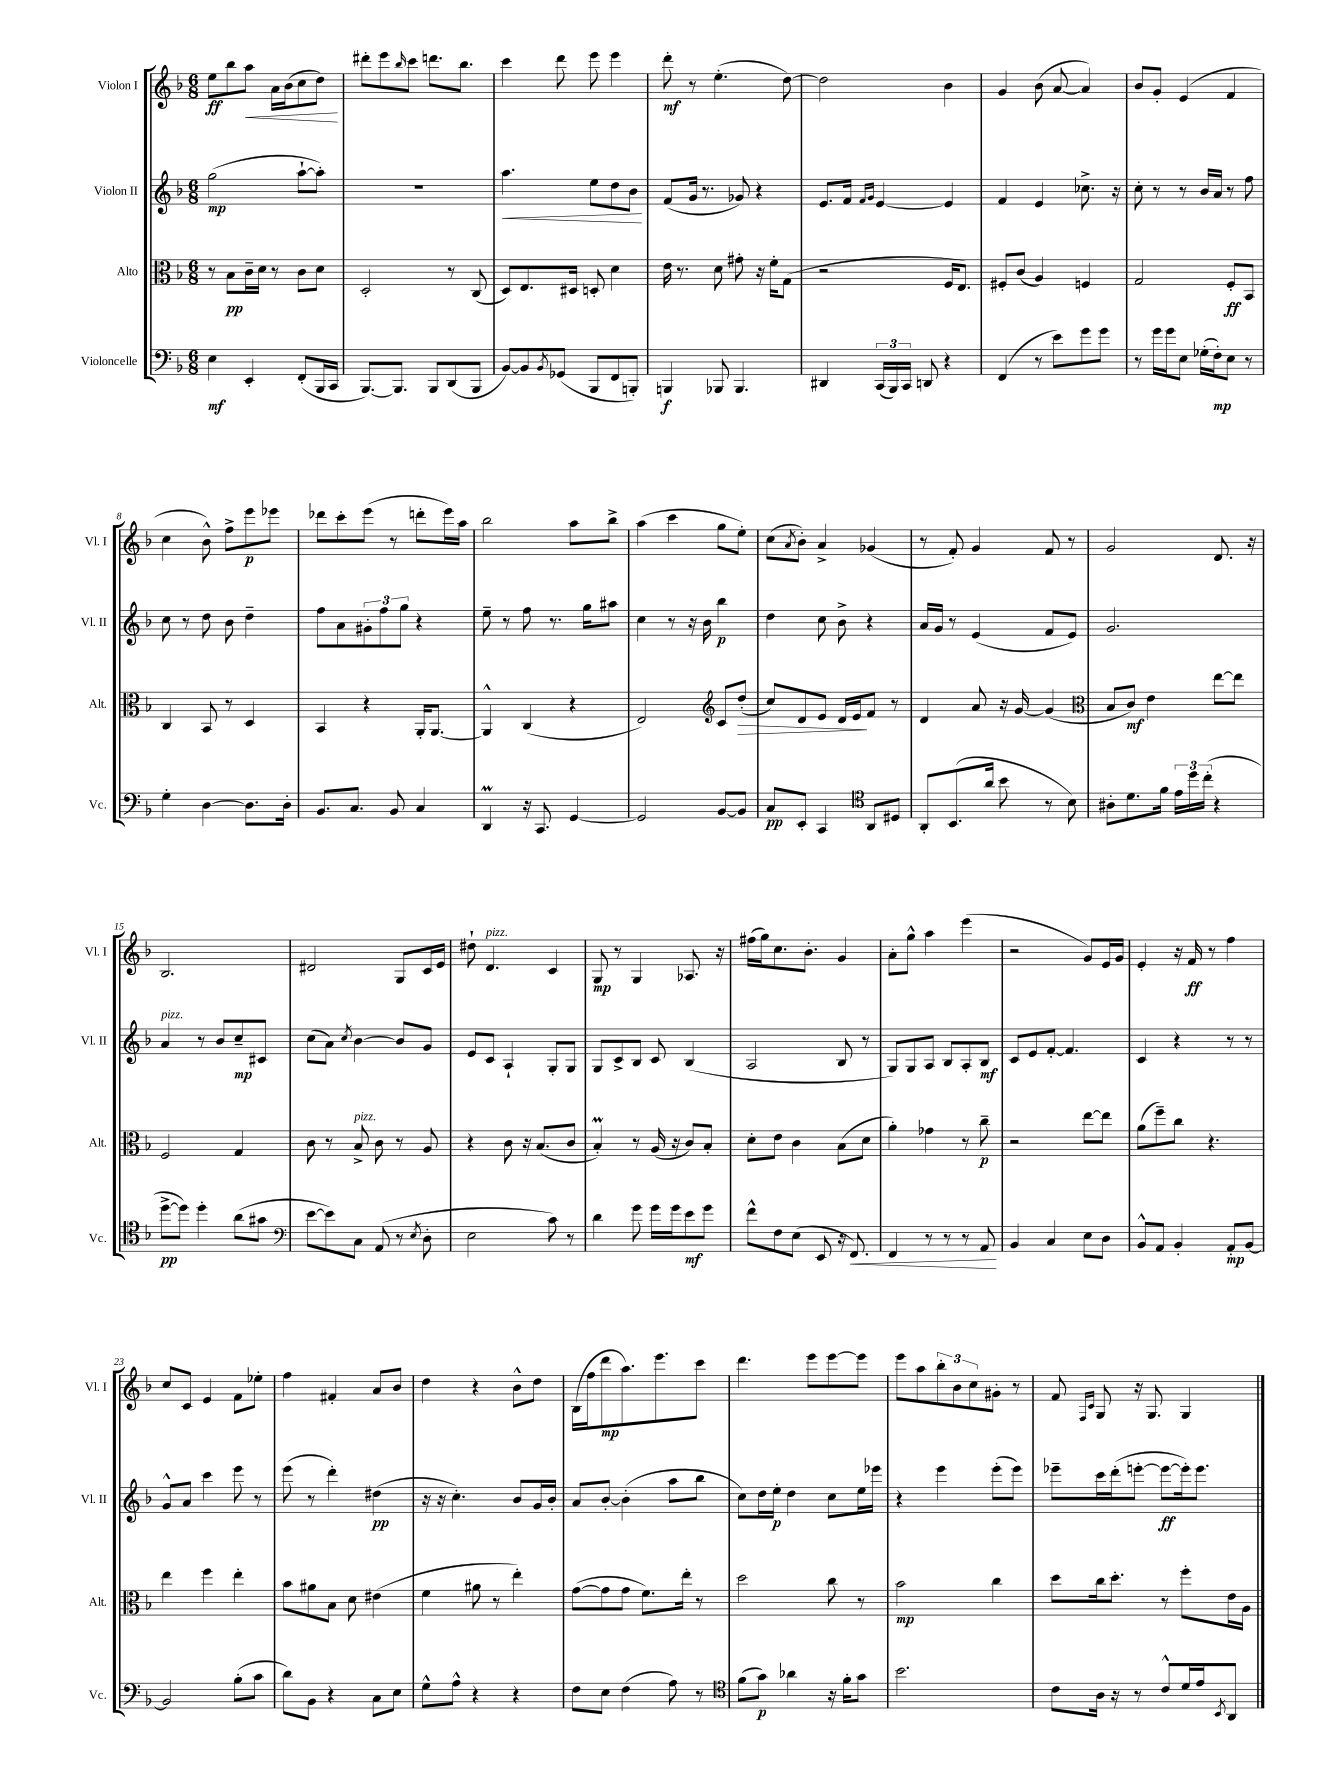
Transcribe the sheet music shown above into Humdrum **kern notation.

**kern	**kern	**kern	**kern
*staff4	*staff3	*staff2	*staff1
*clefF4	*clefC3	*clefG2	*clefG2
*k[b-]	*k[b-]	*k[b-]	*k[b-]
*M6/8	*M6/8	*M6/8	*M6/8
4E	8r	(2gg	8ee
.	8B-	.	8bb-
4EE'	16c~	.	8aa
.	16d	.	.
.	8r	.	16a
.	.	.	(16b-
(8FF'	8c	[8aa`	8cc
16BBB-	8d	8aa'])	8dd)
16CC	.	.	.
=	=	=	=
[8.BBB-)	2D'	2.r	8ddd#'
.	.	.	8eee
8.BBB-]	.	.	.
.	.	.	16qqbb-
.	.	.	8ccc
8BBB-	.	.	8.ddd
(8DD	8r	.	.
.	.	.	8.bb-
8BBB-	(8C	.	.
=	=	=	=
[8BB-)	8D)	4.aa	4ccc
8BB-]	8.E	.	.
8qBB-	.	.	.
(8GG-	.	.	8ddd
.	16D#	.	.
8BBB-	8D'	8ee	8eee
8FF	4d	8dd	4eee
8BBB')	.	8b-	.
=	=	=	=
4BBB	16e	(8f	8ddd'
.	8.r	.	.
.	.	16g	8r
.	.	8.r	.
8BBB-	8d	.	(4.ee'
4.BBB-	8g#'	8g-)	.
.	16r	4r	.
.	16f'	.	.
.	(8G	.	[8dd)
=	=	=	=
4DD#	2r	8.e	2dd]
.	.	16f	.
.	.	16qqf	.
.	.	16qqg	.
(24CC	.	[4e	.
24BBB-)	.	.	.
24CC	.	.	.
8DD	.	.	.
4r	16F	4e]	4b-
.	8.E)	.	.
=	=	=	=
(4FF	8F#'	4f	4g
.	(8c	.	.
8r	4A)	4e	(8b-
8e)	.	.	[8a
8g	4F	8.cc-^	4a])
8g	.	.	.
.	.	16r	.
=	=	=	=
8r	2G	8cc'	8b-
16g	.	8r	8g'
16g	.	.	.
8E	.	8r	(4e
(16G-'	.	16b-	.
16F')	.	16a	.
8E	8F'	8r	4f
8r	8BB-	8ff	.
=	=	=	=
4G'	4C	8cc	4cc
.	.	8r	.
[4D	8BB-	8dd	8b-^^)
.	8r	8b-	8ff^
8.D]	4D	4dd~	8eee
.	.	.	8eee-
16D'	.	.	.
=	=	=	=
8.BB-	4BB-	8ff	8ddd-
.	.	8a	8ccc'
8.C	.	.	.
.	4r	12g#'	(8eee
.	.	12ff	.
8BB-	.	.	8r
.	.	12gg	.
4C	16AA'	4r	8ddd'
.	[8.AA	.	.
.	.	.	16eee)
.	.	.	16aa
=	=	=	=
4DD	4AA^^]	8ee~	2bb-
.	.	8r	.
16r	(4C	8ff	.
8.CC	.	.	.
.	.	8.r	.
[4GG	4r	.	8aa
.	.	16gg	.
.	.	8aa#	8bb-^
=	=	=	=
2GG]	2E)	4cc	(4aa
.	.	8r	4ccc
.	.	16r	.
.	.	16b-	.
*	*clefG2	*	*
[8BB-	8c	4bb-	8gg
8BB-]	(8dd'	.	8ee')
=	=	=	=
8C	8cc)	4dd	(8cc
.	.	.	8qa
8EE'	8d	.	8b-')
4CC	8e	8cc	4a^
.	16d	8b-^	.
.	16e	.	.
*clefC4	*	*	*
8AA	8f	4r	(4g-
8D#	8r	.	.
=	=	=	=
8AA'	4d	16a	8r
.	.	16g	.
(8.BB-	.	8r	8f')
.	8a	(4e	4g
16a	.	.	.
8b-	16r	.	.
.	[16g	.	.
8r	(4g]	8f	8f
8B-)	.	8e)	8r
=	=	=	=
*	*clefC3	*	*
8A#'	8B-	2.g	2g
8.d	8c)	.	.
.	4e	.	.
16f	.	.	.
24e	.	.	.
24dd	.	.	.
(24cc'	.	.	.
4r	[8ee	.	8.d
.	8ee]	.	.
.	.	.	16r
=	=	=	=
[8dd^	2F	4a	2.B-
8dd])	.	.	.
4dd'	.	8r	.
.	.	8b-	.
(8a	4G	8cc~	.
8g#	.	8c#	.
=	=	=	=
*clefF4	*	*	*
[8e	8c	(8cc	2d#
8e])	8r	8a)	.
.	.	8qcc	.
8C	8B-^	[4b-	.
(8AA	8c	.	.
8r	8r	8b-]	8G
8qE	.	.	.
8D'	8A	8g	16c
.	.	.	16e
=	=	=	=
2E	4r	8e	8dd#`
.	.	8c	4.d
.	8c	4A`	.
.	16r	.	.
.	(8.B-	.	.
8c)	.	8G'	4c
8r	8c	8G	.
=	=	=	=
4d	4B-')	8G	8G
.	.	8c^	8r
8g	8r	8B-	4G
16g	(16A	8c	.
16g	16r	.	.
8e	8c)	(4B-	8.A-
8g	8B-'	.	.
.	.	.	16r
=	=	=	=
8f^^	8d'	2A	(16ff#
.	.	.	16gg)
8F	8e	.	8.cc
(8E	4c	.	.
.	.	.	8.b-'
8EE	.	.	.
16r	(8B-	8B-	4g
8.FF)	.	.	.
.	8d	8r	.
=	=	=	=
4FF	4a')	8G)	8a'
.	.	8G	8gg^^
8r	4g-	8A	4aa
8r	.	8B-	.
8r	8r	8A'	(4eee
8AA	8cc~	8B-	.
=	=	=	=
4BB-	2r	8c	2r
.	.	8e	.
4C	.	[8f'	.
.	.	4.f]	.
8E	[8ee	.	8g)
8D	8ee]	.	16e
.	.	.	16g
=	=	=	=
8BB-^^	(8a	4c	4e'
8AA	8ff~)	.	.
4BB-'	8cc	4r	16r
.	.	.	16f
.	4.r	.	8r
8AA'	.	8r	4ff
[8BB-	.	8r	.
=	=	=	=
2BB-]	4ee	8g^^	8cc
.	.	8a	8c
.	4ff	4ccc	4e
(8B-'	4ee'	8eee	8f
8c	.	8r	8ee-'
=	=	=	=
8d)	8b-	(8eee	4ff
8BB-	8a#	8r	.
4r	8B-	4ddd')	4f#'
.	8d	.	.
8C	(4e#	(4dd#	8a
8E	.	.	8b-
=	=	=	=
8G^^	4f	16r	4dd
.	.	16r	.
8A^^	.	4.cc')	.
4r	8a#	.	4r
.	8r	.	.
4r	4ee')	8b-	8b-^^
.	.	16g	8dd
.	.	16b-'	.
=	=	=	=
8F	([8g	8a	(16B-
.	.	.	16ff
8E	8g]	[8b-'	8ddd
(4F	8g	(4b-']	8.aa)
.	8.f)	.	.
.	.	.	8.eee
8A)	.	8aa	.
.	16ee'	.	.
8r	8r	8bb-	8ccc
=	=	=	=
*clefC4	*	*	*
(8f	2dd	8cc)	4.ddd
8g)	.	16dd	.
.	.	16ee'	.
4a-	.	4dd	.
.	.	.	8eee
16r	8cc	8cc	[8eee
16f'	.	.	.
8g	8r	16ee	8eee]
.	.	16eee-	.
=	=	=	=
2.b-	2b-	4r	8eee
.	.	.	8aa
.	.	4eee	12bb-'
.	.	.	12b-
.	.	.	12cc
.	4cc	(8eee'	8g#'
.	.	8eee)	8r
=	=	=	=
8c	8dd	8eee-~	8f
.	.	.	16qqF
.	.	.	16qqc
16A	16cc	16ccc	8G
16r	8.dd'	(16ddd'	.
8r	.	[8eee'	16r
.	.	.	8.G
8c^^	8r	8eee_	.
16d	8ff'	16eee'])	4G
16e	.	8.eee	.
8qBB-	.	.	.
8AA	16e	.	.
.	16A	.	.
==	==	==	==
*-	*-	*-	*-
